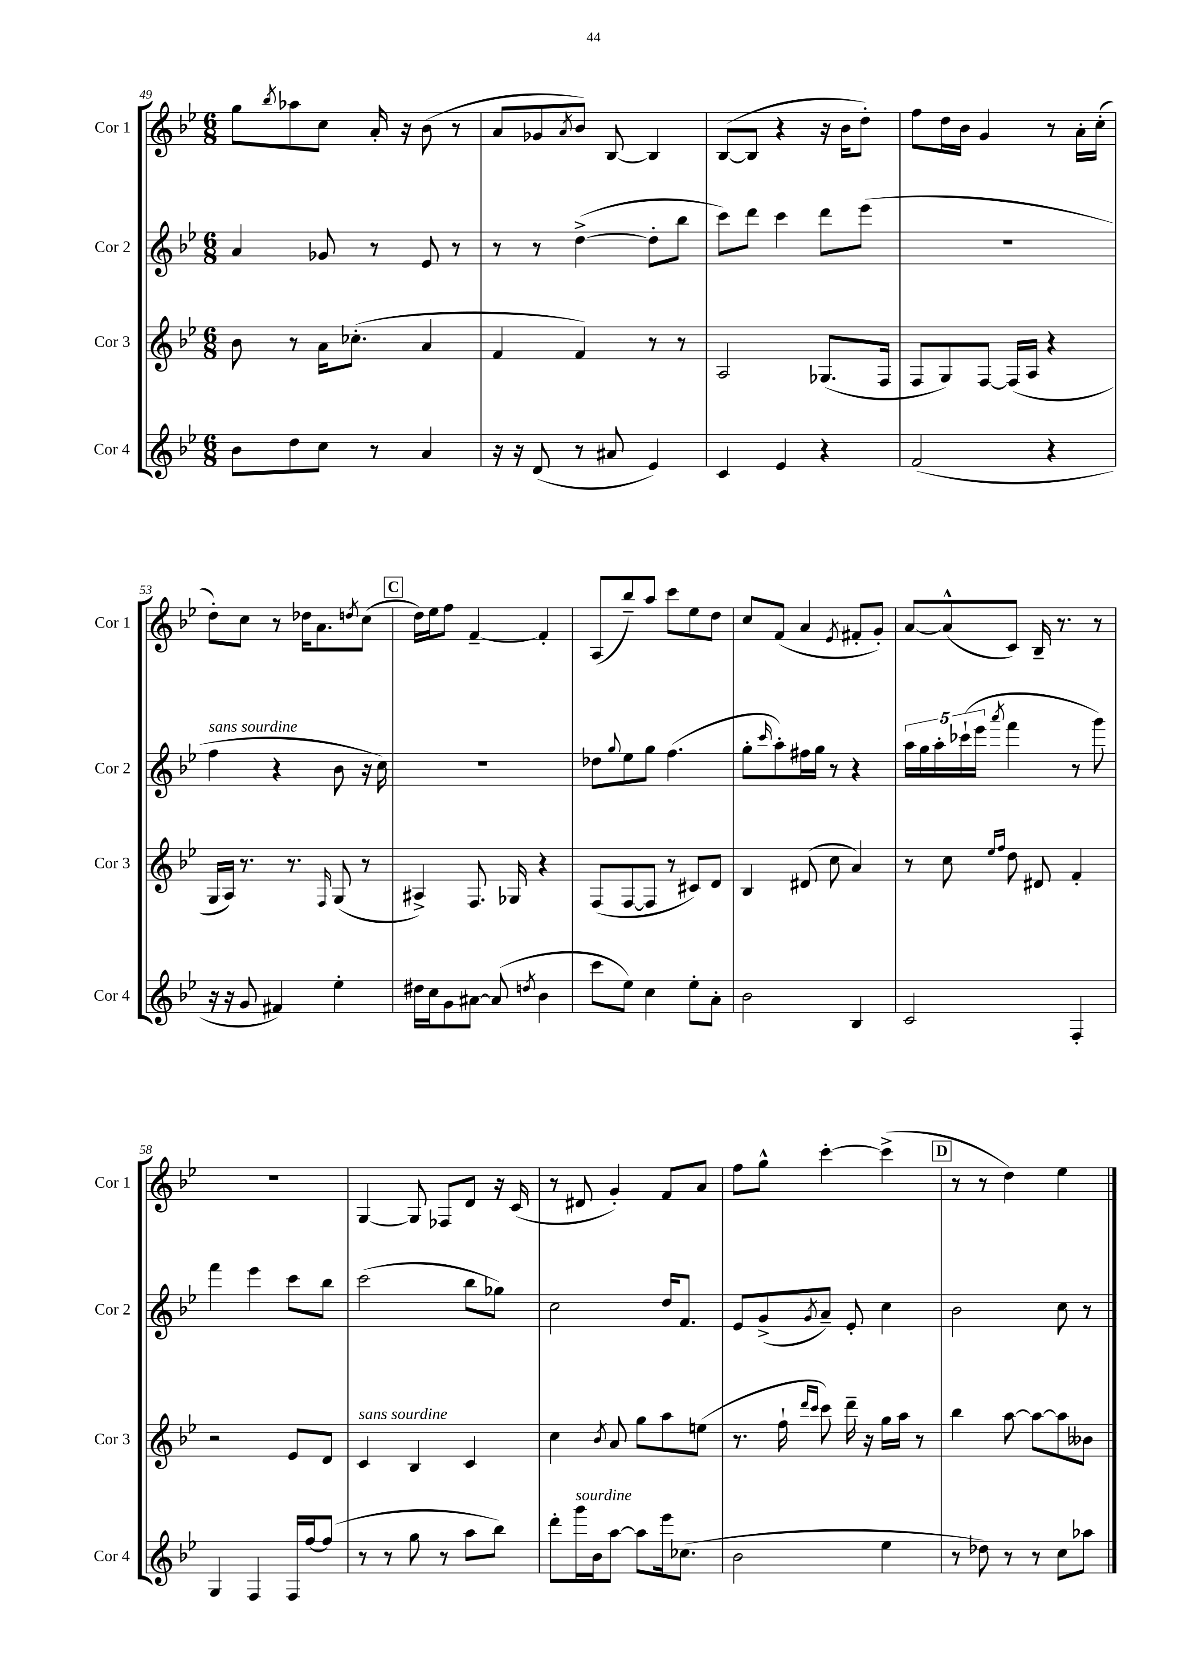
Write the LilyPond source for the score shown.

<<
\new StaffGroup <<
\new Staff = "s0" \with { instrumentName = "Cor 1" shortInstrumentName = "Cor 1" } {
    \clef treble \key bes \major \numericTimeSignature \time 6/8
    g''8 \acciaccatura { bes''8 } aes''8 c''8 a'16-. r16 bes'8( r8 |
    a'8 ges'8 \acciaccatura { a'8 } bes'8) bes8~ bes4 |
    bes8~( bes8 r4 r16 bes'16 d''8-.) |
    f''8 d''16 bes'16 g'4 r8 a'16-. c''16-.( |
    d''8-.) c''8 r8 des''16 a'8. \acciaccatura { d''8 } c''8( |
    \mark \markup { \box "C" } d''16) ees''16 f''8 f'4~-- f'4-. |
    a8( bes''8--) a''8 c'''8 ees''8 d''8 |
    c''8 f'8( a'4 \acciaccatura { ees'8 } fis'8-. g'8-.) |
    a'8~ a'8-^( c'8) bes16-- r8. r8 |
    R2. |
    g4~ g8 fes8 d'8 r16 c'16( |
    r8 dis'8 g'4-.) f'8 a'8 |
    f''8 g''8-^ c'''4~-. c'''4->( |
    \mark \markup { \box "D" } r8 r8 d''4) ees''4 \bar "|." |
}
\new Staff = "s1" \with { instrumentName = "Cor 2" shortInstrumentName = "Cor 2" } {
    \clef treble \key bes \major \numericTimeSignature \time 6/8
    a'4 ges'8 r8 ees'8 r8 |
    r8 r8 d''4~->( d''8-. bes''8 |
    c'''8) d'''8 c'''4 d'''8 ees'''8( |
    r2. |
    f''4^\markup { \italic "sans sourdine" } r4 bes'8 r16 c''16) |
    \mark \markup { \box "C" } R2. |
    des''8 \appoggiatura { g''8 } ees''8 g''8 f''4.( |
    g''8-. \grace { c'''16 } a''8-.) fis''16 g''16 r8 r4 |
    \tuplet 5/4 { a''16 g''16 a''16-. ces'''16-!( ees'''16 } \acciaccatura { a'''8 } f'''4 r8 g'''8) |
    f'''4 ees'''4 c'''8 bes''8 |
    c'''2( bes''8 ges''8) |
    c''2 d''16 f'8. |
    ees'8 g'8->( \acciaccatura { g'8 } a'8--) ees'8-. c''4 |
    \mark \markup { \box "D" } bes'2 c''8 r8 \bar "|." |
}
\new Staff = "s2" \with { instrumentName = "Cor 3" shortInstrumentName = "Cor 3" } {
    \clef treble \key bes \major \numericTimeSignature \time 6/8
    bes'8 r8 a'16 ces''8.-.( a'4 |
    f'4 f'4) r8 r8 |
    a2 ges8.( f16 |
    f8 g8) f8~ f16( a16 r4 |
    g16 a16) r8. r8. \grace { f16 } g8( r8 |
    \mark \markup { \box "C" } ais4->) f8. ges16 r4 |
    f8( f8~ f8 r8 cis'8) d'8 |
    bes4 dis'8( c''8 a'4) |
    r8 c''8 \grace { ees''16 f''16 } d''8 dis'8 f'4-. |
    r2 ees'8 d'8 |
    c'4^\markup { \italic "sans sourdine" } bes4 c'4 |
    c''4 \acciaccatura { bes'8 } a'8 g''8 a''8 e''8( |
    r8. f''16-! \grace { d'''16 c'''16 } c'''8) d'''16-- r16 g''16 a''16 r8 |
    \mark \markup { \box "D" } bes''4 a''8~ a''8~ a''8 beses'8 \bar "|." |
}
\new Staff = "s3" \with { instrumentName = "Cor 4" shortInstrumentName = "Cor 4" } {
    \clef treble \key bes \major \numericTimeSignature \time 6/8
    bes'8 d''8 c''8 r8 a'4 |
    r16 r16 d'8( r8 ais'8 ees'4) |
    c'4 ees'4 r4 |
    f'2( r4 |
    r16 r16 g'8 fis'4) ees''4-. |
    \mark \markup { \box "C" } dis''16 c''16 g'8 ais'8~ ais'8( \acciaccatura { d''8 } bes'4 |
    c'''8 ees''8) c''4 ees''8-. a'8-. |
    bes'2 bes4 |
    c'2 f4-. |
    g4 f4 f16 f''16~ f''8( |
    r8 r8 g''8 r8 a''8 bes''8) |
    d'''8-. g'''16^\markup { \italic "sourdine" } bes'16 a''8~ a''8 ees'''16 ces''8.( |
    bes'2 ees''4 |
    \mark \markup { \box "D" } r8 des''8) r8 r8 c''8 aes''8 \bar "|." |
}
>>
>>
\layout { \context { \Score currentBarNumber = #49 } }
